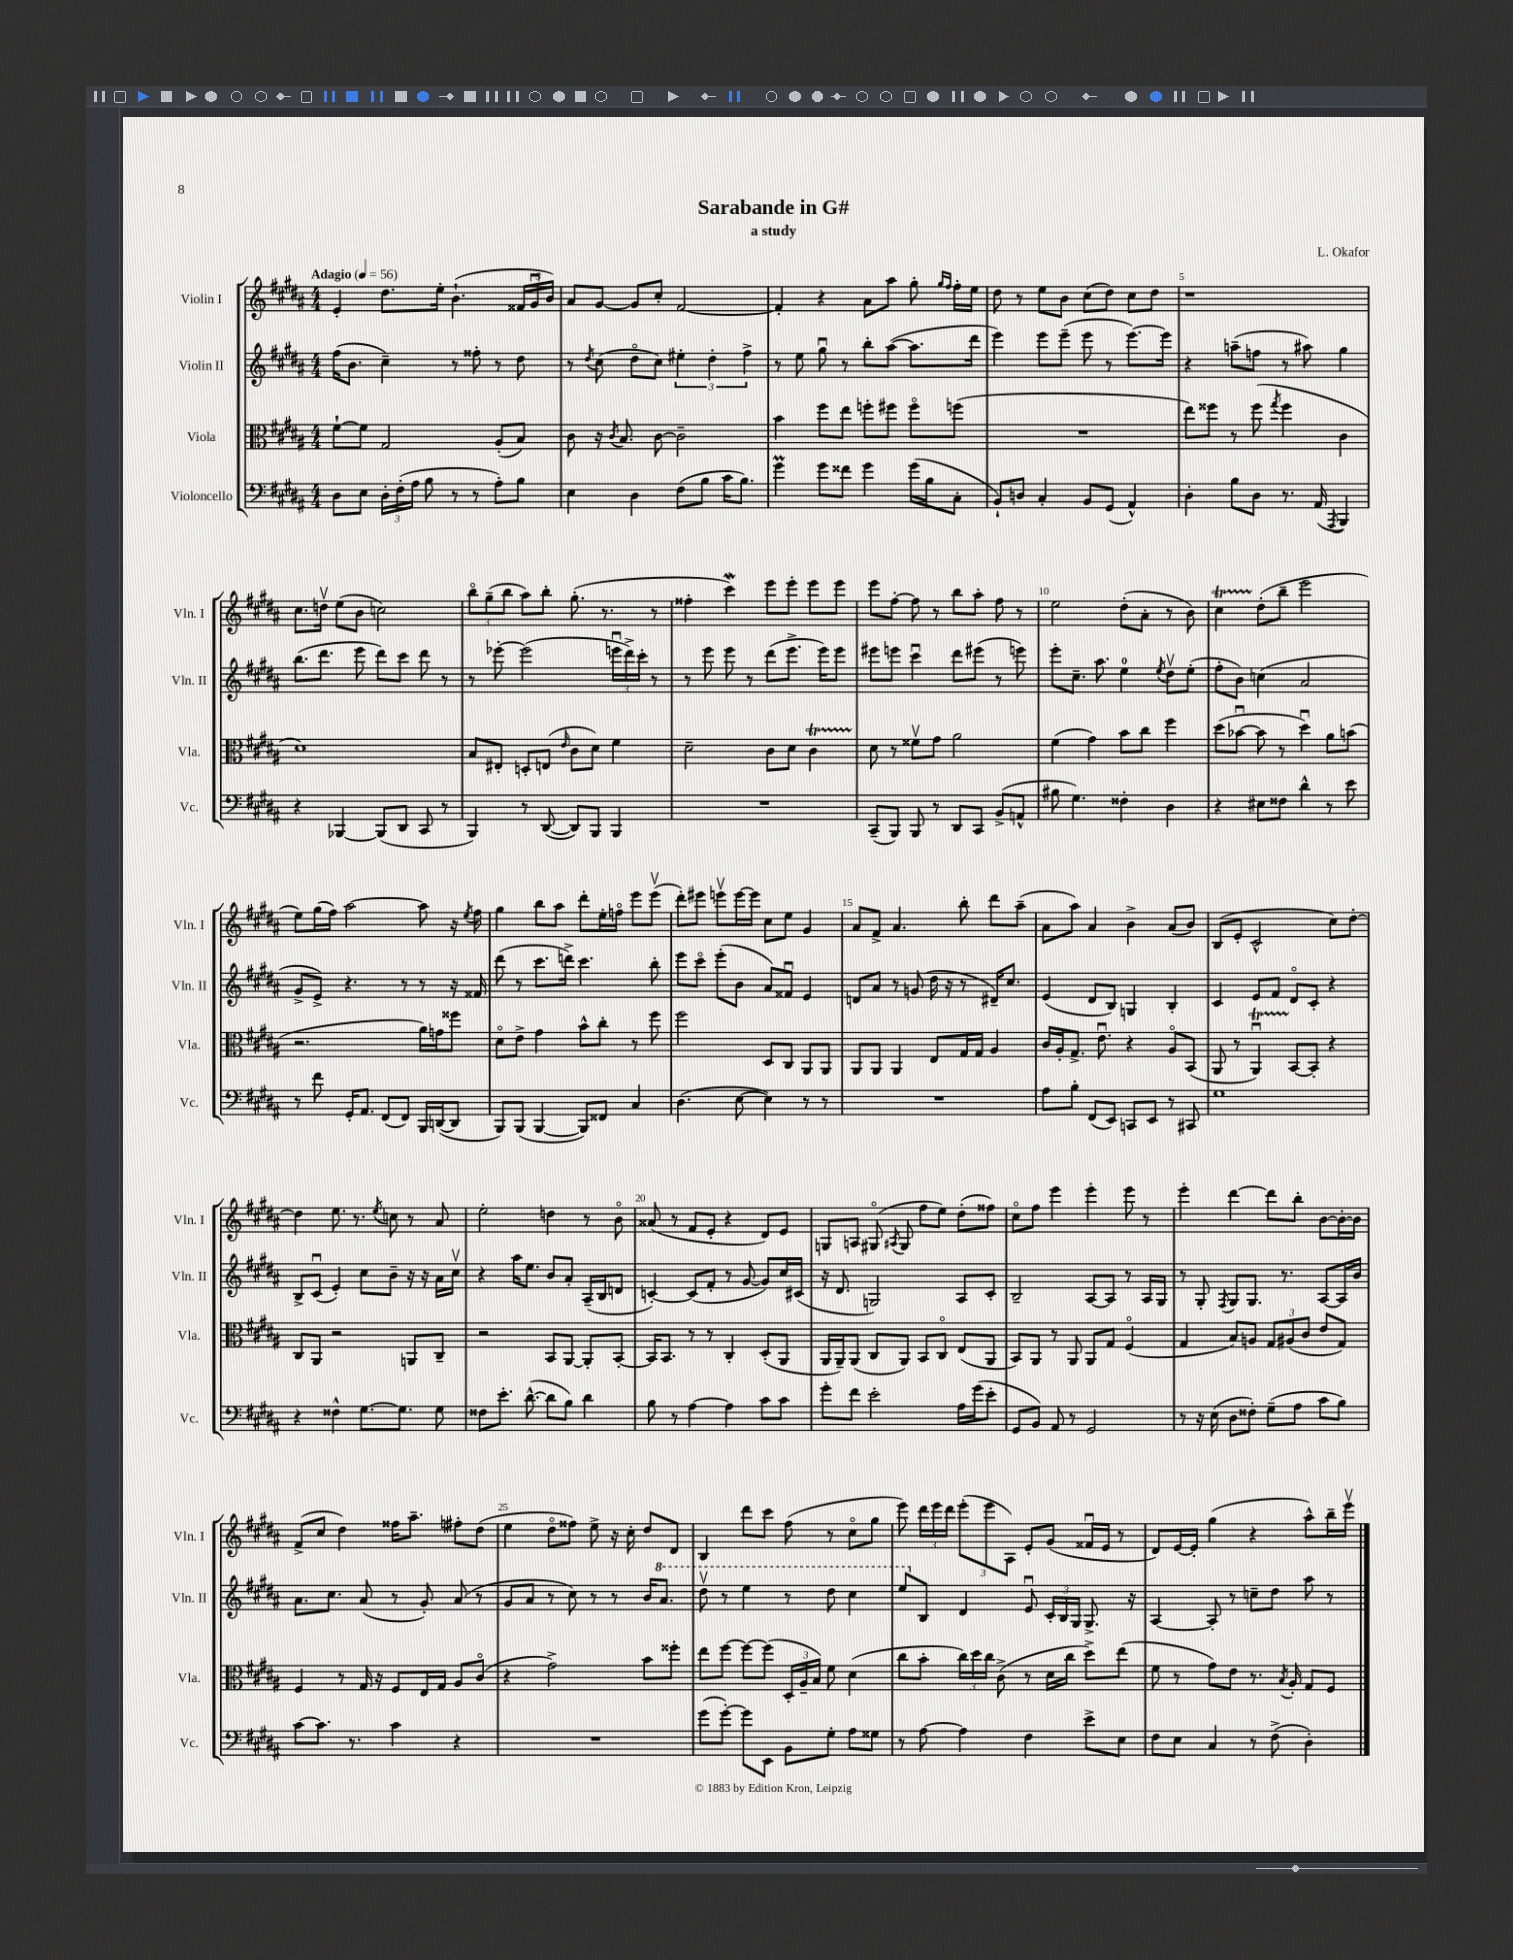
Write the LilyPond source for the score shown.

\header { title = "Sarabande in G#" composer = "L. Okafor" subtitle = "a study" }
<<
\new StaffGroup <<
\new Staff = "s0" \with { instrumentName = "Violin I" shortInstrumentName = "Vln. I" } {
    \clef treble \key b \major \numericTimeSignature \time 4/4 \tempo "Adagio" 4 = 56
    \autoBeamOff e'4-. dis''8.[ e''16]-. b'4.-!( \tuplet 3/2 { fisis'16[ gis'16\downbow b'16]) } |
    ais'8[ gis'8]~ gis'8[ cis''8]-. fis'2~ |
    fis'4-. r4 ais'8[ ais''8] gis''8-. \grace { gis''16[ fis''16] } fis''16[-. e''16] |
    dis''8 r8 e''8[ b'8] cis''8[( dis''8]) cis''8[ dis''8] |
    r1 |
    cis''8.[ d''16]\upbow e''8[( b'8] c''2) |
    \tuplet 3/2 { b''8[\flageolet gis''8--( b''8] } ais''8[) b''8]-. gis''8.-.( r8. r8 |
    fisis''4-. cis'''4\mordent) e'''8[ e'''8]-. e'''8[ e'''8] |
    e'''8[ fis''8]~-. fis''8 r8 b''8[ ais''8]-. fis''8 r8 |
    e''2 dis''8[-.( ais'8]-. r8 b'8) |
    cis''4\startTrillSpan dis''8[-.\stopTrillSpan( b''8]-- e'''2 |
    e''8[) gis''16( fis''16]) ais''2~ ais''8 r16 \acciaccatura { e''8 } fis''16 |
    gis''4 b''8[ ais''8] dis'''8[-. e''16-. f''16]\flageolet e'''8[ e'''8]\upbow( |
    dis'''8[-.) eis'''8] e'''8[\upbow e'''16~ e'''16] cis''8[ e''8] gis'4 |
    ais'8[ fis'8]-> ais'4. b''8-. dis'''8[ ais''8]--( |
    ais'8[ ais''8]) ais'4 b'4-> ais'8[( b'8]) |
    b8[( e'8]-. cis'2-^ cis''8[) dis''8]~-. |
    dis''4 e''8. r8. \acciaccatura { e''8 } c''8 r8 ais'8 |
    e''2-. d''4 r8 b'8\flageolet |
    aisis'8( r8 fis'8[ e'8]-. r4 dis'8[) e'8] |
    g8[ a8] gis8\flageolet( \acciaccatura { ais8 } gis8 fis''8[ e''8]) dis''8[-.( fisis''8]) |
    cis''8[\flageolet fis''8] e'''4 e'''4-. e'''8 r8 |
    e'''4-. dis'''4~ dis'''8[ b''8]-. b'8[~ b'16~-. b'16] |
    fis'8[->( cis''8] dis''4) fisis''16[ ais''8.]-- fis''8[-. dis''8]( |
    e''4 dis''8[\flageolet fisis''8]) e''8-> r16 cis''16-. dis''8[ dis'8] |
    b4 dis'''8[ cis'''8] fis''8( r8 cis''8[\flageolet gis''8] |
    e'''8) \tuplet 3/2 { dis'''16[ e'''16 dis'''16] } \tuplet 3/2 { e'''8[-.( e'''8 ais8]) } e'8[-. gis'8]( fisis'16[\downbow e'16] r8 |
    dis'8[) e'16~ e'16]-. gis''4( r4 ais''8[-^) b''16-- e'''16]\upbow \bar "|." |
}
\new Staff = "s1" \with { instrumentName = "Violin II" shortInstrumentName = "Vln. II" } {
    \clef treble \key b \major \numericTimeSignature \time 4/4
    \autoBeamOff fis''16[( b'8.] cis''4--) r8 fisis''8-. r8 dis''8 |
    r8 \acciaccatura { dis''8 } cis''8( dis''8[\flageolet cis''8]) \tuplet 3/2 { eis''4-. dis''4-. fis''4-> } |
    r8 e''8 gis''8\downbow r8 b''8[-. ais''8]~( ais''8.[ dis'''16] |
    e'''4) e'''8[ e'''8]--( e'''8 r8 e'''8.[~) e'''16] |
    r4 a''8[--( f''8] r8 ais''8) gis''4 |
    b''8.[( dis'''8.] e'''8 dis'''8[) cis'''8] dis'''8 r8 |
    r8 ees'''8~-. ees'''2( \tuplet 3/2 { e'''16[\downbow dis'''16->) cis'''16]-. } r8 |
    r8 e'''8 e'''8 r8 dis'''8[( e'''8.]-> e'''16[) e'''8] |
    eis'''8[ e'''8] cis'''4\downbow dis'''8[ eis'''8]( r8 e'''8) |
    e'''8[-. cis''8.]-- ais''8. e''4-0 \acciaccatura { e''8 } dis''8[\upbow e''8]-.( |
    fis''8[-. b'8]) c''4( ais'2 |
    gis'8[-> e'8]->) r4. r8 r8 r16 fisis'16 |
    dis'''8( r8 cis'''8.[ d'''16]->) cis'''4. b''8-. |
    e'''8[ cis'''8]\flageolet e'''8[-.( b'8] ais'8[) fisis'8]\downbow e'4 |
    d'8[ ais'8] r8 g'8( dis''16 r16 r8 dis'16[--) cis''8.] |
    e'4( dis'8[ b8]) g4 b4-. |
    cis'4 e'8[ fis'8] dis'8[\flageolet cis'8]-. r4 |
    b8[-> cis'8]\downbow( e'4-.) cis''8[ b'8]-- r16 r16 ais'16[ cis''16]\upbow |
    r4 ais''16[ e''8.] b'8[ ais'8]-. ais16[--( b16 d'8] |
    c'4~-.) c'8[( fis'8]-. r8 gis'8~ gis'8[) cis''16 cis'16]( |
    r16 dis'8. g2) ais8[ cis'8]-. |
    b2-- ais8[~ ais8] r8 ais16[ gis16] |
    r8 gis8-. \acciaccatura { fis8 } gis8[ gis8.] r8. ais8[~ ais16 b'16] |
    ais'8.[ cis''8.] ais'8( r8 gis'8-.) ais'8( r8 |
    gis'8[ ais'8] r8 cis''8) r8 r8 b'16[ \ottava #1 ais''8.] |
    dis'''8\upbow r8 e'''4 r8 dis'''8 cis'''4 |
    e'''8[ \ottava #0 b8] dis'4 e'8\downbow \tuplet 3/2 { cis'16[-. b16 gis16] } gis8.-> r16 |
    ais4~ ais8-. r8 c''8[-- dis''8] ais''8 r8 \bar "|." |
}
\new Staff = "s2" \with { instrumentName = "Viola" shortInstrumentName = "Vla." } {
    \clef alto \key b \major \numericTimeSignature \time 4/4
    \autoBeamOff fis'8[~-! fis'8] gis2 ais8[-.( b8]) |
    cis'8 r16 \acciaccatura { cis'8 } b8. cis'8~ cis'2-- |
    b'4 fis''8[ e''8] f''8[-. fis''8] fis''8[\flageolet f''8]( |
    R1 |
    e''8[) fisis''8] r8 fisis''8( \acciaccatura { gis''8 } fisis''4 cis'4 |
    dis'1) |
    b8[ eis8]-. d8[-. e8]( \grace { e'16 } cis'8[ dis'8]) fis'4 |
    dis'2-- cis'8[ dis'8] cis'4\startTrillSpan |
    dis'8\stopTrillSpan r8 fisis'8[\upbow gis'8] ais'2 |
    fis'4( gis'4) b'8[ cis''8] fis''4 |
    dis''8[( bes'8]~\downbow bes'8 r8 dis''4\downbow) ais'8[ b'8]( |
    r2. ais'16[) g'16 fisis''8] |
    dis'8[\flageolet e'8]-> gis'4 b'8[-^ cis''8]-. r8 fis''8 |
    fis''2 dis8[ cis8] ais,8[ ais,8] |
    ais,8[ ais,8] ais,4 e8[ gis16 gis16] ais4 |
    cis'16[ ais16-. gis8.]-> e'8.\downbow r4 ais8[\flageolet b,8]( |
    ais,8 r8 ais,4\downbow\startTrillSpan) b,8[~\stopTrillSpan b,8]-. r4 |
    cis8[ ais,8] r2 a,8[ cis8]-- |
    r2 b,8[ ais,8]~ ais,8[-. b,8]~-. |
    b,16[ b,8.] r8 r8 cis4-. dis8[-.( ais,8] |
    ais,16[ ais,16--) ais,8]( cis8[ ais,8]) b,8[ cis8]\flageolet e8[( ais,8] |
    b,8[) ais,8] r8 ais,8 ais,8[ gis8] fis4\flageolet( |
    gis4 b8[) a8] \tuplet 3/2 { gis8[ ais8( cis'8] } e'8[ gis8]) |
    fis4 r8 gis16 r16 fis8[ e16 gis16] ais8[ cis'8]\flageolet( |
    r4 gis'2->) b'8[ fisis''8]-. |
    e''8[ fis''8]~ fis''8[~ fis''8]( \tuplet 3/2 { dis16[-. ais16-- b16]) } fis'8 dis'4( |
    cis''8[ b'8]-. \tuplet 3/2 { cis''16[) dis''16 cis''16] } cis'8->( r8 dis'16[ cis''16] dis''8[->) e''8]( |
    fis'8 r8 gis'8[) e'8] r8. \acciaccatura { b8 } ais16-. gis8[ fis8] \bar "|." |
}
\new Staff = "s3" \with { instrumentName = "Violoncello" shortInstrumentName = "Vc." } {
    \clef bass \key b \major \numericTimeSignature \time 4/4
    \autoBeamOff dis8[ e8] \tuplet 3/2 { dis16[-. fis16-.( ais16] } b8 r8 r8 ais8[-.) b8] |
    e4 dis4 fis8[( b8] cis'16[ b8.]) |
    gis'4\prall gis'8[ fisis'8] gis'4 gis'16[( b16 cis8]-. |
    b,8[-!) d8] cis4-. b,8[ gis,8]( ais,4-^) |
    dis4-. b8[ dis8] r8. ais,16( \acciaccatura { ais,,8 } b,,4) |
    r4 bes,,4~ bes,,8[( dis,8] cis,8 r8 |
    b,,4) r8 dis,8~( dis,8[) b,,8] b,,4 |
    R1 |
    cis,8[--( b,,8]) b,,8 r8 dis,8[ cis,8] b,8[->( a,8]-^ |
    bis8 gis4.) fisis4-. dis4 |
    r4 eis8[ fisis8] dis'4-^ r8 e'8 |
    r8 fis'8 gis,16[-. ais,8.] fis,8[( fis,8]) b,,16[ d,16~( d,8] |
    b,,8[) b,,8]( b,,4~ b,,8[) fisis,8] cis4 |
    dis4.( e8~ e4) r8 r8 |
    R1 |
    ais8[ b8]-. fis,8[( e,8]) c,8[ e,8] r8 cis,8 |
    gis1 |
    r4 fisis4-^ gis8.[~ gis8.] gis8 |
    fisis8[ e'8.]-. dis'8.~-^( dis'8[ b8]) dis'4 |
    b8 r8 ais4~ ais4 cis'8[ cis'8] |
    gis'8[-. fis'8] e'2-. ais16[ gis'16( e'8]-. |
    gis,8[ b,8]) ais,8 r8 gis,2 |
    r8 r16 e16( dis8[ fisis8]-.) gis8[--( ais8] cis'8[ b8]) |
    cis'8[~ cis'8.] r8. cis'4 r4 |
    R1 |
    gis'8[( gis'8]~-.) gis'8[ e,8] b,8[ gis8]-. ais8[ gisis8] |
    r8 ais8~ ais4 fis4 e'8[-> e8] |
    fis8[ e8] cis4 r8 fis8->( dis4-.) \bar "|." |
}
>>
>>
\layout { \context { \Score \override BarNumber.break-visibility = ##(#f #t #t) barNumberVisibility = #(every-nth-bar-number-visible 5) } }
